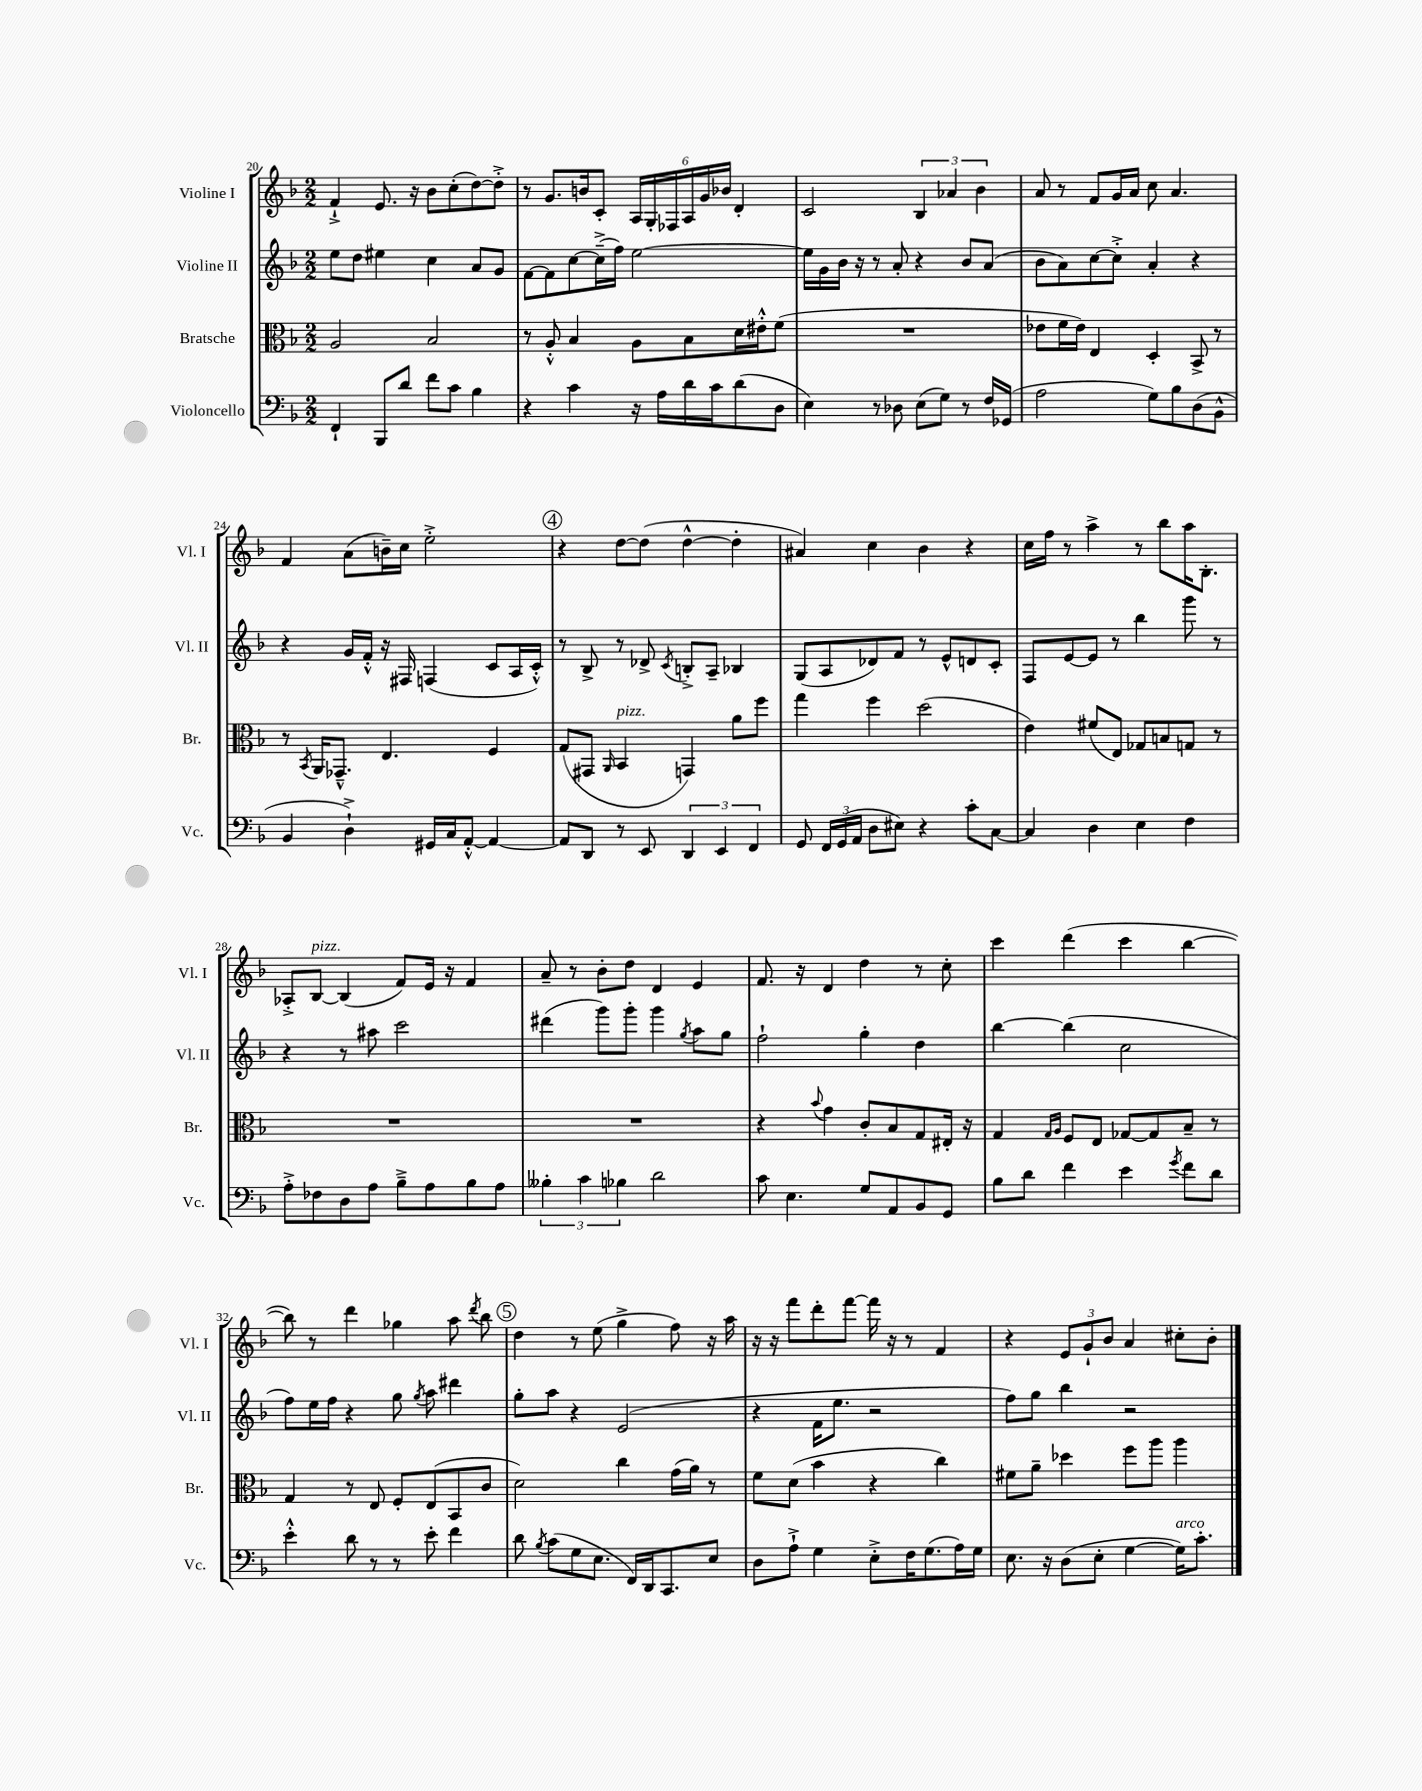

**kern	**kern	**kern	**kern
*staff4	*staff3	*staff2	*staff1
*clefF4	*clefC3	*clefG2	*clefG2
*k[b-]	*k[b-]	*k[b-]	*k[b-]
*M2/2	*M2/2	*M2/2	*M2/2
4FF`	2A	8ee	4f`^
.	.	8dd	.
8BBB-	.	4ee#	8.e
8d	.	.	.
.	.	.	16r
8f	2B-	4cc	8b-
8c	.	.	(8cc'
4B-	.	8a	[8dd)
.	.	8g	8dd'^]
=	=	=	=
4r	8r	[8f	8r
.	8A'^^	8f]	8.g
4c	4B-	[8cc	.
.	.	.	16b
.	.	(16cc~^]	8c'
.	.	16ff)	.
16r	8A	[2ee	24A
.	.	.	24G'
16A	.	.	.
.	.	.	24F-
16d	8B-	.	24A
.	.	.	24g
16c	.	.	.
.	.	.	24b-
(8d	16d	.	4d'
.	16e#'^^	.	.
8D	(8f	.	.
=	=	=	=
4E)	1r	16ee]	2c
.	.	16g	.
.	.	16b-	.
.	.	16r	.
8r	.	8r	.
8D-	.	8a'	.
(8E	.	4r	6B-
8G)	.	.	.
.	.	.	6a-
8r	.	8b-	.
.	.	.	6b-
16F	.	(8a	.
(16GG-	.	.	.
=	=	=	=
2A	8e-	8b-	8a
.	16f	8a)	8r
.	16e-)	.	.
.	4E	[8cc	8f
.	.	8cc'^]	16g
.	.	.	16a
8G)	4D'	4a'	8cc
8B-	.	.	4.a
(8D	8BB-^	4r	.
8BB-^^	8r	.	.
=	=	=	=
4BB-	8r	4r	4f
.	8qBB-	.	.
.	16AA	.	.
.	8.GG-~^^	.	.
4D`^)	.	16g	(8a
.	.	16f'^^	.
.	4.E	16r	16b~)
.	.	16F#	16cc
16GG#	.	(4F	2ee'^
16C	.	.	.
[8AA'^^	.	.	.
4AA_	4F	8c	.
.	.	16A	.
.	.	16c'^^)	.
=	=	=	=
8AA]	(8G	8r	4r
8DD	8GG#	8B-^	.
.	16qqAA	.	.
8r	4BB-	8r	[8dd
8EE	.	8d-^	(8dd]
.	.	8qc	.
6DD	4GG)	8B'^	[4dd^^
.	.	8A~	.
6EE	.	.	.
.	8a	4B-	4dd']
6FF	.	.	.
.	8ff	.	.
=	=	=	=
8GG	4gg	(8G	4a#)
24FF	.	8A	.
(24GG	.	.	.
24AA	.	.	.
8D	4ff	8d-)	4cc
8E#)	.	8f	.
4r	(2dd	8r	4b-
.	.	8e^^	.
8c'	.	8d	4r
[8C	.	8c'	.
=	=	=	=
4C]	4e)	8F	16cc
.	.	.	16ff
.	.	[8e	8r
4D	(8f#	8e]	4aa^
.	8E)	8r	.
4E	8G-	4bb-	8r
.	8B	.	8bb-
4F	8G	8ggg	16aa
.	.	.	8.B-'
.	8r	8r	.
=	=	=	=
8A'^	1r	4r	8A-'^
8F-	.	.	[8B-
8D	.	8r	(4B-]
8A	.	8aa#	.
8B-~^	.	2ccc	8f)
8A	.	.	16e
.	.	.	16r
8B-	.	.	4f
8A	.	.	.
=	=	=	=
6B--'	1r	(4ddd#	8a~
.	.	.	8r
6c	.	.	.
.	.	8ggg)	8b-'
6B-	.	.	.
.	.	8ggg'	8dd
2d	.	4ggg	4d
.	.	8qgg	.
.	.	8aa	4e
.	.	8gg	.
=	=	=	=
8c	4r	2ff`	8.f
4.E	.	.	.
.	.	.	16r
.	8qqb-	.	.
.	4g	.	4d
8G	8c'	4gg'	4dd
8AA	8B-	.	.
8BB-	8G	4dd	8r
8GG	16E#'	.	8cc'
.	16r	.	.
=	=	=	=
8B-	4G	[4bb-	4ccc
8d	.	.	.
.	16qqG	.	.
.	16qqA	.	.
4f	8F	(4bb-]	(4ddd
.	8E	.	.
4e	[8G-	2cc	4ccc
.	8G-]	.	.
8qg	.	.	.
8f	8B-~	.	[4bb-
8d	8r	.	.
=	=	=	=
4e'^^	4G	8ff)	8bb-])
.	.	16ee	8r
.	.	16ff	.
8d	8r	4r	4ddd
8r	8E	.	.
8r	8F'	8gg	4gg-
.	.	8qgg	.
8e'	(8E	8aa	.
4f	8BB-	4ddd#	8aa
.	.	.	8qddd
.	8c	.	8bb-
=	=	=	=
8d	2d)	8gg'	4dd
8qB-	.	.	.
(8c	.	8aa	.
8G	.	4r	8r
8.E	.	.	(8ee
.	4cc	(2e	4gg^
16FF)	.	.	.
16DD	.	.	.
8.CC	.	.	.
.	(16g	.	8ff)
.	16a)	.	.
8E	8r	.	16r
.	.	.	16aa
=	=	=	=
8D	8f	4r	16r
.	.	.	16r
8A`^	(8d	.	8fff
4G	4b-	16f	8ddd'
.	.	8.ee	.
.	.	.	[8fff
8E'^	4r	2r	16fff]
.	.	.	16r
16F	.	.	8r
(8.G	.	.	.
.	4cc)	.	4f
16A)	.	.	.
16G	.	.	.
=	=	=	=
8.E	8f#	8ff)	4r
.	8a~	8gg	.
16r	.	.	.
(8D	4dd-	4bb-	12e
.	.	.	12g`
8E'	.	.	.
.	.	.	12b-
[4G	8ff	2r	4a
.	8aa	.	.
16G])	4aa	.	8cc#'
8.c'	.	.	.
.	.	.	8b-'
==	==	==	==
*-	*-	*-	*-
